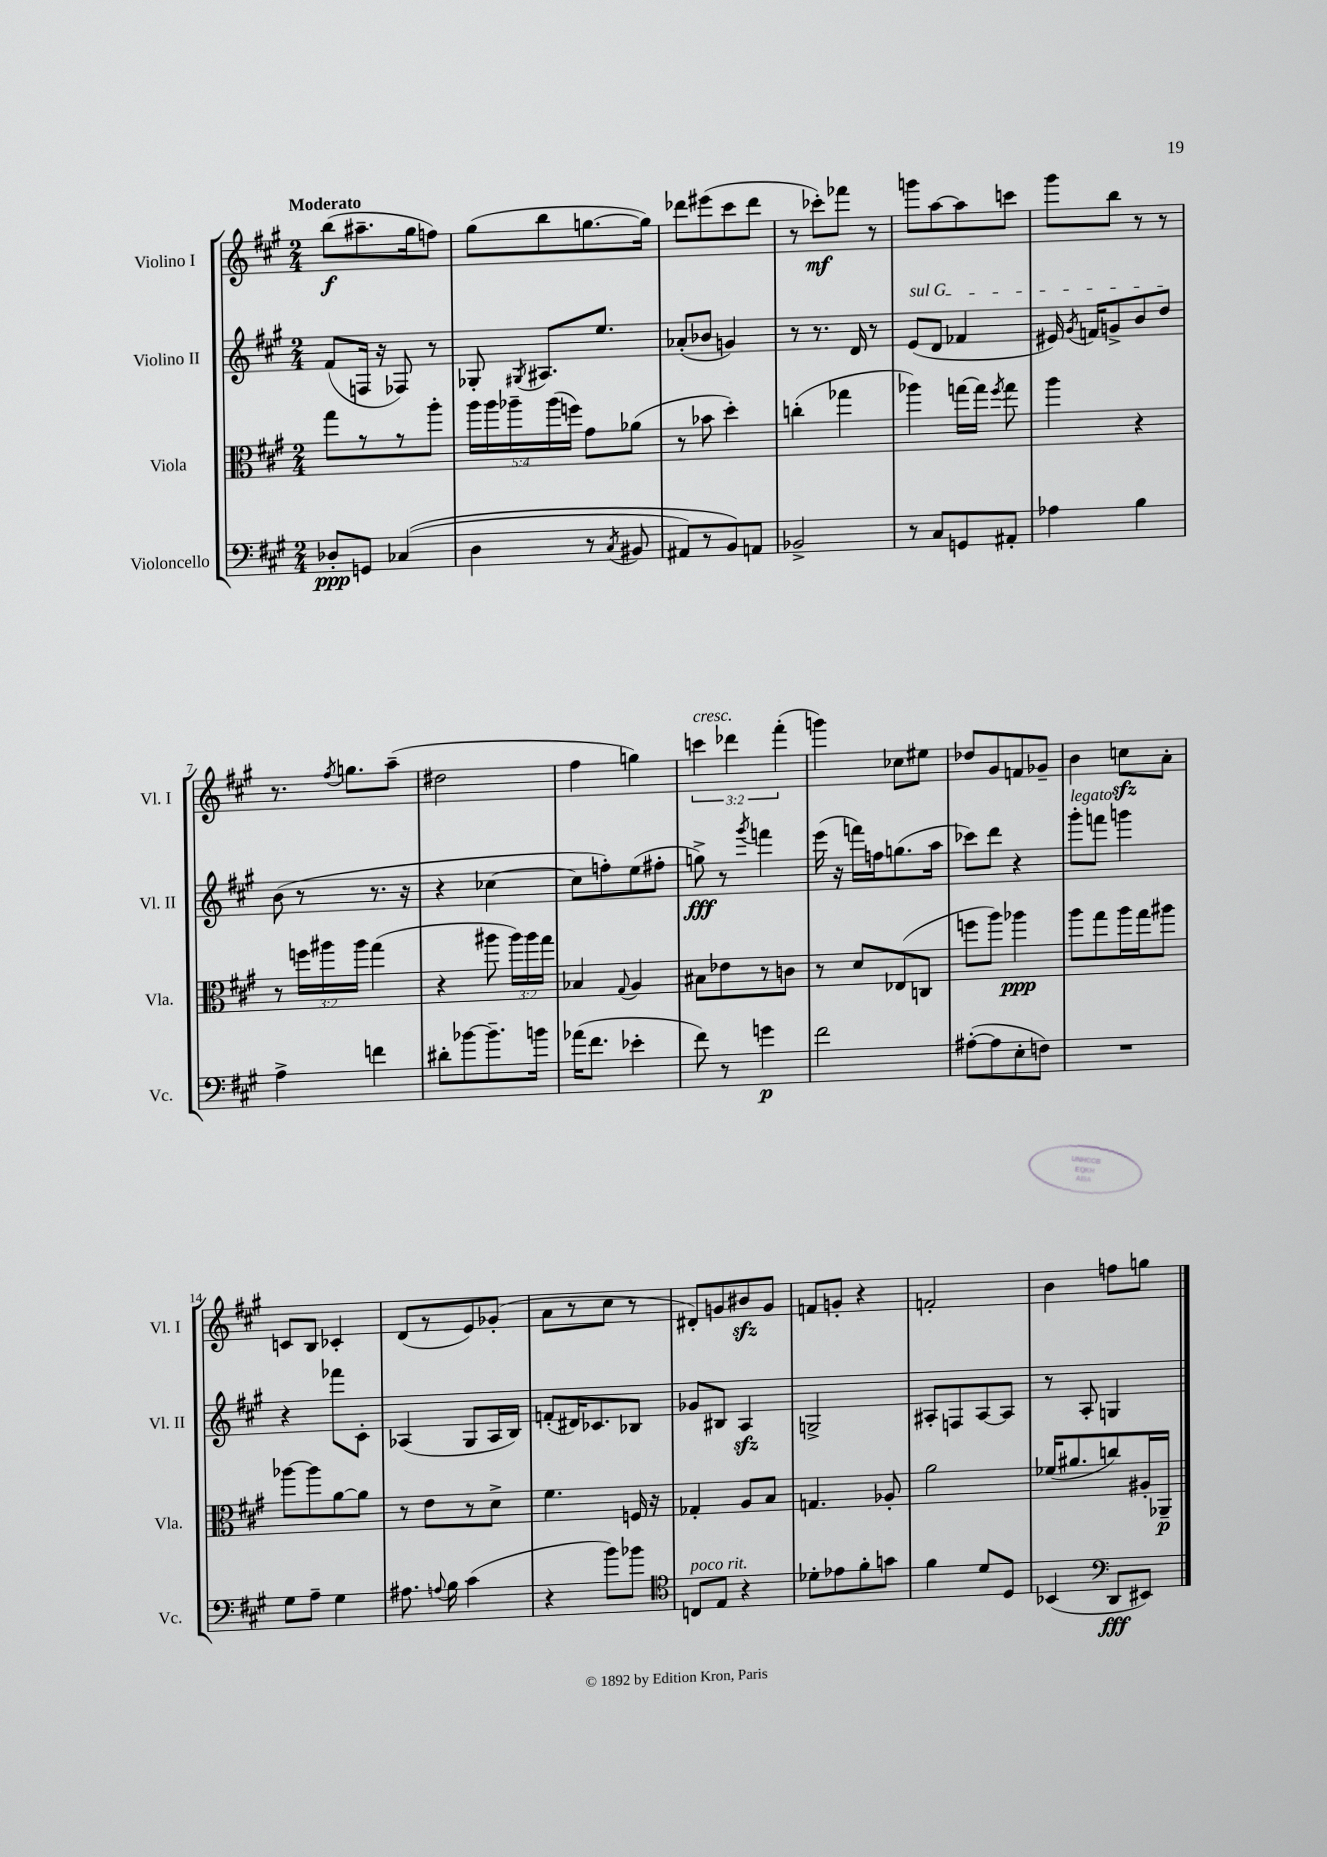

**kern	**kern	**kern	**kern
*staff4	*staff3	*staff2	*staff1
*clefF4	*clefC3	*clefG2	*clefG2
*k[f#c#g#]	*k[f#c#g#]	*k[f#c#g#]	*k[f#c#g#]
*M2/4	*M2/4	*M2/4	*M2/4
8D-'	8gg#	(8f#	(8bb
8GG	8r	16F	8.aa#~
.	.	16r	.
&((4C-	8r	8F-)	.
.	.	.	16gg#
.	8aa'	8r	8ff)
=	=	=	=
4D	20aa	8G-'	(8gg#
.	20aa	.	.
.	20aa-~	.	.
.	.	8qG#	.
.	.	8.A#	8bb
.	(20aa-	.	.
.	20ff)	.	.
8r	8g#	.	[8.gg
.	.	8.ee	.
8qC#	.	.	.
8BB#	(8a-	.	.
.	.	.	16gg])
=	=	=	=
8AA#)	8r	(8a-'	8ddd-
8r	8b-	8b-	(8eee#
8BB&)	4dd')	4g)	8ccc#
8AA	.	.	8ddd-
=	=	=	=
2BB-^	(4cc'	8r	8r
.	.	8.r	8ccc-')
.	4gg-	.	8fff-
.	.	16d	.
.	.	8r	8r
=	=	=	=
8r	4aa-)	(8e	8ggg
8C#	.	8d	[8aa
8GG	[16gg	4f-	8aa]
.	16gg]	.	.
.	8qff#	.	.
8AA#'	8gg	.	8ccc
=	=	=	=
4A-	4aa	16e#)	8ggg#
.	.	8qg#	.
.	.	16f	.
.	.	8g^	8bb
4B	4r	8b	8r
.	.	8dd	8r
=	=	=	=
4A^	8r	(8b	8.r
.	24ff	8r	.
.	24aa#	.	.
.	.	.	8qff#
.	.	.	8.gg
.	24aa#	.	.
4f	(4gg#	8.r	.
.	.	.	(8aa~
.	.	16r	.
=	=	=	=
8d#'	4r	4r	2dd#
[8b-	.	.	.
8.b-~]	8aa#	[4cc-	.
.	24aa#)	.	.
.	24aa#	.	.
16b	.	.	.
.	24gg#	.	.
=	=	=	=
(16a-	4B-	8cc-]	4ff#
8.f#	.	.	.
.	.	8ff')	.
.	8qqG#	.	.
4e-'	4A	(8ee	4gg)
.	.	8ff#'	.
=	=	=	=
8f#)	8B#	8gg^)	6ccc
8r	8e-	8r	.
.	.	.	6ddd-
.	.	8qggg#	.
4g	8r	4fff	.
.	.	.	(6fff#'
.	8c	.	.
=	=	=	=
2f#	8r	(16eee	4ggg)
.	.	16r	.
.	8d	16fff)	.
.	.	16ff	.
.	(8E-	(8.gg	8cc-
.	8C	.	8ee#
.	.	16aa	.
=	=	=	=
([8A#'	8ff	8ccc-)	8dd-
8A#]	8aa)	8ddd	8g#
8E'	4aa-	4r	8f
8F)	.	.	8g-~
=	=	=	=
2r	8aa	8ggg#'	4b
.	8gg#	8fff	.
.	16aa	4ggg	8cc
.	16gg#	.	.
.	8aa#	.	8a'
=	=	=	=
8G#	[8aa-	4r	8c
8A~	8aa-]	.	8B
4G#	[8a	8fff-	4c-'
.	8a]	8c#'	.
=	=	=	=
8.A#	8r	(4A-	(8d
.	8e	.	8r
8qqA	.	.	.
16B	.	.	.
(4c#	8r	8G#	8e)
.	8d^	16A-	(8g-'
.	.	16B)	.
=	=	=	=
4r	4.f#	(8f'	8a
.	.	16d#)	8r
.	.	8.c-	.
8b)	.	.	8cc#
8b-	16F	8B-	8r
.	16r	.	.
=	=	=	=
*clefC4	*	*	*
8C	4G-'	8g-	8d#')
8E	.	8B#	8g
4r	8A	4A	8b#
.	8B	.	8g
=	=	=	=
8d-'	4.G	2G^	8f
8e-	.	.	8g'
8f#'	.	.	4r
8g	8A-'	.	.
=	=	=	=
4f#	2a	8A#'	2f'
.	.	8F	.
8d	.	[8A#	.
8D	.	8A#]	.
=	=	=	=
(4BB-	(16f-	8r	4b
.	8.a#	.	.
.	.	8A'	.
*clefF4	*	*	*
8DD	8cc)	4G	8ff
8EE#)	16A#'	.	8gg
.	16AA-~	.	.
==	==	==	==
*-	*-	*-	*-
